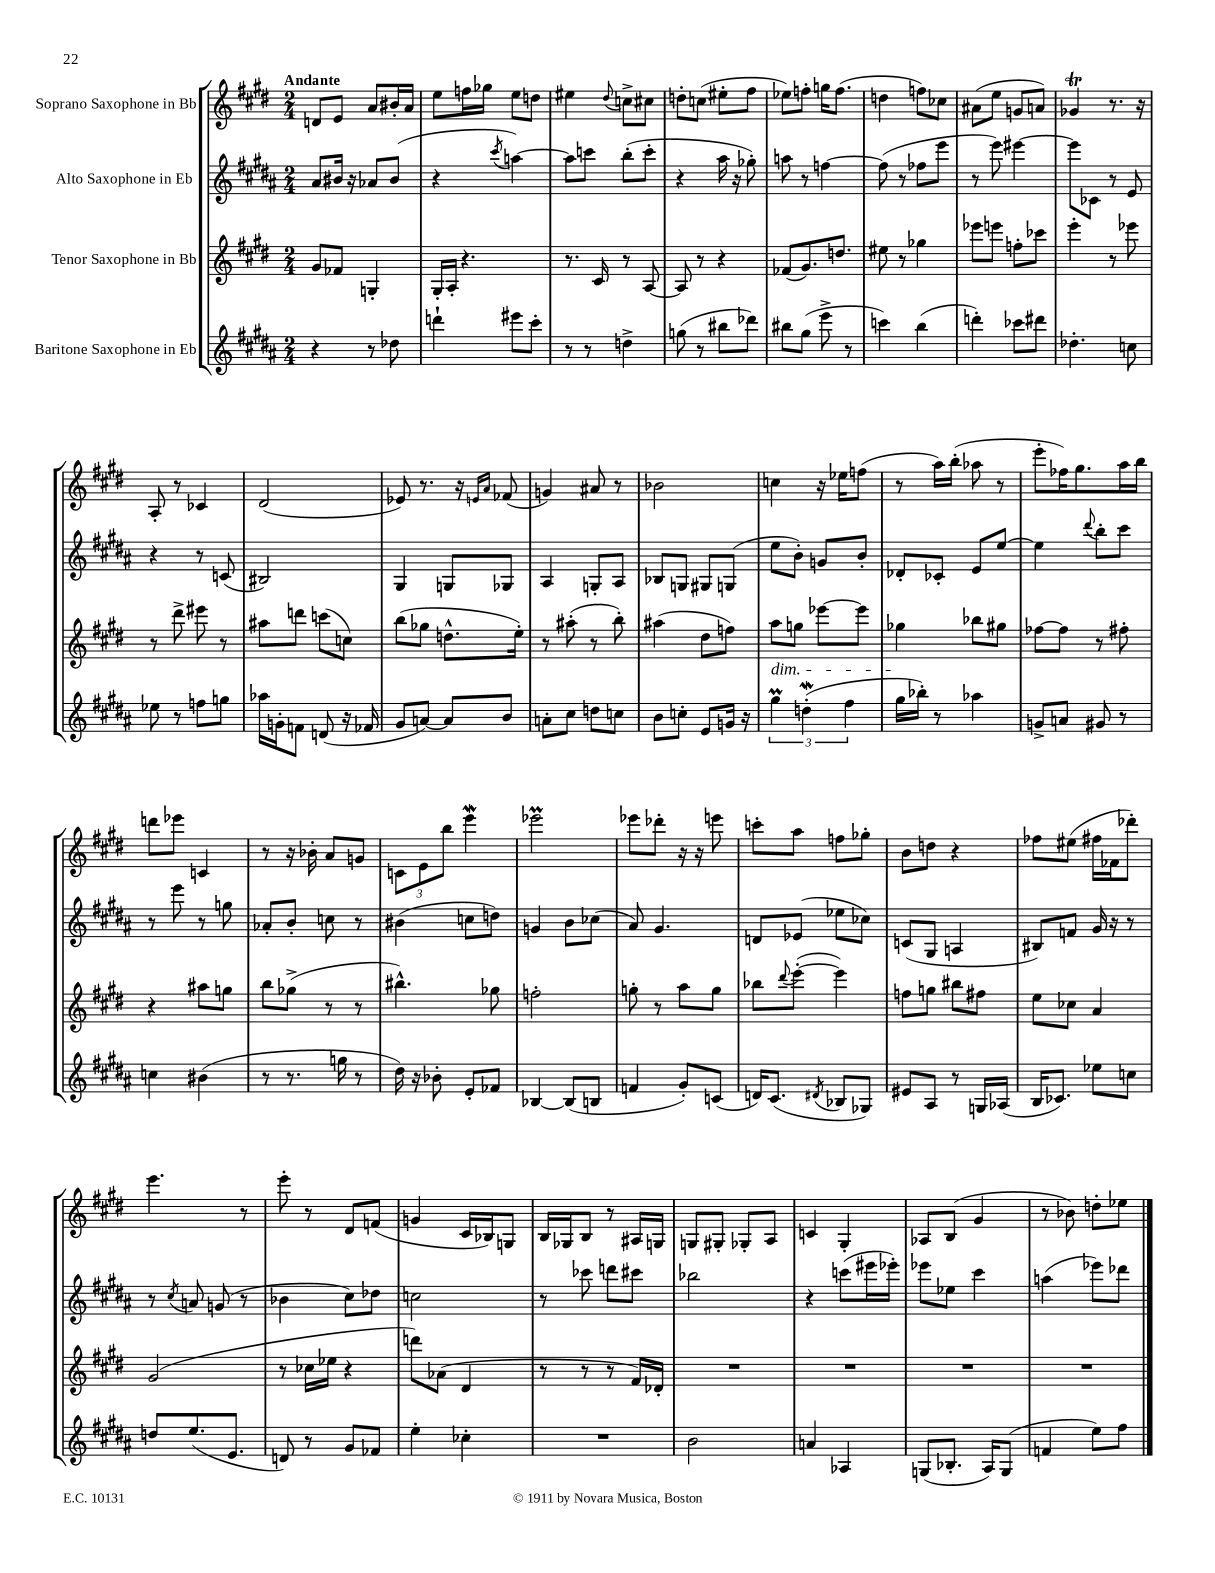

**kern	**kern	**kern	**kern
*part4	*part3	*part2	*part1
*staff4	*staff3	*staff2	*staff1
*I"Baritone Saxophone in Eb	*I"Tenor Saxophone in Bb	*I"Alto Saxophone in Eb	*I"Soprano Saxophone in Bb
*clefG2	*clefG2	*clefG2	*clefG2
*k[f#c#g#d#a#]	*k[f#c#g#d#]	*k[f#c#g#d#a#]	*k[f#c#g#d#]
*M2/4	*M2/4	*M2/4	*M2/4
=1	=1	=1	=1
!	!	!	!LO:TX:a:B:t=Andante
4r	8g#/L	8a#/L	8dn/L
.	8f-X/J	16b#X/Jk	8e/J
.	.	16r	.
8r	4Gn'/	8a-X/L	8a/L
8dd-X\	.	(8b#/J	16b#X'/L
.	.	.	16a/JJ
=2	=2	=2	=2
4dddn`\	16G#'/LL	4r	8ee\L
.	16A'/JJ	.	.
.	4.r	.	16ffn\L
.	.	.	16gg-X\JJ
.	.	8qccc#/	.
8eee#X\L	.	[4aan\)	8ee\L
8ccc#'\J	.	.	8ddn\J
=3	=3	=3	=3
8r	8.r	8aa\L]	4ee#X\
8r	.	8cccn\J	.
.	16c#/	.	.
.	.	.	8qqdd#/
4ddn^\	8r	(8bb'\L	8ccn^\L
.	[8A/	8ccc'\J	8cc#X\J
=4	=4	=4	=4
(8ggn\	8A/]	4r	8ddn'\L
8r	8r	.	(8ccn\J
8bb#X\L	4r	16aa#\	8ee#X'\L
.	.	16r	.
8ddd-X\J)	.	8gg-X'\)	8ff#\J
=5	=5	=5	=5
8bb#X\L	(8f-X/L	8aan\	8ee-X\L)
(8gg#\J	8.g#/)	8r	8ffn'\J
8eee^\	.	[4ffn\	16ggn\KL
.	8.ddn/J	.	(8.ff\J
8r	.	.	.
=6	=6	=6	=6
4cccn\)	8ee#X\	(8ff\]	4ddn\
.	8r	8r	.
(4bb\	4gg-X\	8ff-X\L	8ffn\L)
.	.	8eee\J	8cc-X\J
=7	=7	=7	=7
4dddn'\)	8eee-X\L	8r	(8a#X\L
.	8eeen\J	8eee\)	8ee\J
8ccc-X\L	8ffn'\L	[4eee#X\	8gn/L
8ddd#X\J	8ccc-X\J	.	8an/J)
=8	=8	=8	=8
4.dd-X'\	4eee'\	8eee#\L]	4g-XT/
.	.	8c-X\J	.
.	8r	8r	8.r
8ccn\	8eee-X\	8e/	.
.	.	.	16r
!!LO:LB:g=z
=9	=9	=9	=9
8ee-X\	8r	4r	8A'/
8r	8ddd#^\	.	8r
8ffn\L	8eee#X\	8r	4c-X/
8ggn\J	8r	(8cn/	.
=10	=10	=10	=10
16aa-X\LL	8aa#X\L	2B#X/)	(2d#/
16gn'\J	.	.	.
8fn\J	8dddn\J	.	.
(8dn/	(8cccn\L	.	.
16r	8ccn\J)	.	.
16f-X/	.	.	.
=11	=11	=11	=11
8g#/L	(8bb\L	4G#/	8e-X/)
[8an/J)	8gg-X\J	.	8.r
8a/L]	8.ddn^^\L	8Gn/L	.
.	.	.	16r
.	.	.	16qqen/LL
.	.	.	16qqa/JJ
8b/J	.	8G-X/J	(8f-X/
.	16ee'\Jk)	.	.
=12	=12	=12	=12
8an'\L	8r	4A#/	4gn/)
8cc#\J	(8aa#X'\	.	.
8ddn\L	8r	8Gn'/L	8a#X/
8ccn\J	8bb'\)	8A#/J	8r
=13	=13	=13	=13
8b\L	(4aa#X\	8B-X/L	2b-X\
8ccn'\J	.	8Gn/J	.
8e/L	8dd#\L	8G#X/L	.
16gn/Jk	8ffn\J)	(8Gn/J	.
16r	.	.	.
=14	=14	=14	=14
!	!LO:TX:b:i:t=dim.	!	!
6gg#M\	8aa\L	8ee\L	4ccn\
.	8ggn\J	8b'\J)	.
(6ddnw'\	.	.	.
.	[8eee-X\L	8gn/L	16r
.	.	.	16ee-X\KL
6ff#\	.	.	.
.	8eee-\J]	8b'/J	(8ffn\J
=15	=15	=15	=15
16gg#\LL	4gg-X\	8d-X'/L	8r
16bb-X'\JJ)	.	.	.
8r	.	8c-X'/J	16aa\LL)
.	.	.	(16bb'\JJ
4aa-X\	8bb-X\L	8e/L	8aa-X\
.	8gg#X\J	[8ee/J	8r
=16	=16	=16	=16
8gn^/L	[8ff-X\L	4ee\]	8eee'\L
8an/J	8ff-\J]	.	16ff-X\K)
.	.	.	8.gg#\
.	.	8qqddd#/	.
8g#X/	8r	8bb'\L	.
8r	8ff#X'\	8ccc#\J	16aa\L
.	.	.	16bb\JJ
!!LO:LB:g=z
=17	=17	=17	=17
4ccn\	4r	8r	8dddn\L
.	.	8eee\	8eee-X\J
(4b#X\	8aa#X\L	8r	4cn/
.	8ggn\J	8ggn\	.
=18	=18	=18	=18
8r	8bb\L	8a-X'/L	8r
8.r	(8gg-X^\J	8b'/J	16r
.	.	.	16b-X'\
.	8r	8ccn\	8a/L
16ggn\	.	.	.
8r	8r	8r	8gn/J
=19	=19	=19	=19
16dd#\)	4.bb#X^^\)	(4b#X\	12cn\L
16r	.	.	.
.	.	.	12e\
8b-X'\	.	.	.
.	.	.	12bb\J
8e'/L	.	8ccn\L	4eeew\
8f-X/J	8gg-X\	8ddn\J)	.
=20	=20	=20	=20
[4B-X/	2ffn'\	4gn/	2eee-XM\
(8B-/L]	.	8b\L	.
8Bn/J	.	(8cc-X\J	.
=21	=21	=21	=21
4fn/	8ggn'\	8a#/)	8eee-X\L
.	8r	4.g#/	8ddd-X'\J
8g#'/L)	8aa\L	.	16r
.	.	.	16r
(8cn/J	8gg\J	.	8eeen\
=22	=22	=22	=22
16dn/KL)	8bb-X\L	8dn/L	8cccn'\L
(8.c#/J	.	.	.
.	8qqddd#/	.	.
.	([8eee'\J	(8e-X/J	8aa\J
8qd#X/	.	.	.
8B-X/L	4eee\])	8ee-X\L	8ffn\L
8G-X/J)	.	8cc-X\J)	8gg-X'\J
=23	=23	=23	=23
8e#X/L	8ffn\L	(8cn/L	8b\L
8A#/J	8ggn\J	8G#/J	8ddn\J
8r	8bb#X\L	4An/	4r
16Gn/LL	8ff#X\J	.	.
(16A-X/JJ	.	.	.
=24	=24	=24	=24
16B/KL	8ee\L	8B#X/L)	8ff-X\L
8.c-X/J)	.	.	.
.	8cc-X\J	8fn/J	(8ee#X\J
8ee-X\L	4a/	16g#/	16ff#X\LL
.	.	16r	16f-X\J
8ccn\J	.	8r	8ddd-X'\J)
!!LO:LB:g=z
=25	=25	=25	=25
8ddn/L	(2g#/	8r	4.eee\
.	.	8qcc#/	.
(8.ee/	.	8an/	.
.	.	(8gn/	.
8.e/J	.	.	.
.	.	8r	8r
=26	=26	=26	=26
8dn/)	8r	4b-X\	8eee'\
8r	16cc-X\LL	.	8r
.	16ee-X\JJ	.	.
8g#/L	4r	8cc#\L)	8d#/L
8f-X/J	.	8dd-X\J	(8fn/J
=27	=27	=27	=27
4ee'\	8dddn\L)	2ccn\	4gn/
.	(8a-X\J	.	.
4cc-X'\	4d#/	.	16c#/LL
.	.	.	16B-X/J)
.	.	.	8Gn/J
=28	=28	=28	=28
2r	8r	8r	16B/LL
.	.	.	16G-X/J
.	8r	8ccc-X\	8B/J
.	8r	8dddn\L	8r
.	16f#/LL)	8ccc#X\J	16A#X/LL
.	16d-X'/JJ	.	16Gn/JJ
=29	=29	=29	=29
2b\	2r	2bb-X\	8Gn/L
.	.	.	8G#X'/J
.	.	.	8G-X'/L
.	.	.	8A/J
=30	=30	=30	=30
4an/	2r	4r	4cn/
4A-X/	.	(8cccn\L	4G#'/
.	.	16eee#X\L	.
.	.	16eee-X'\JJ)	.
=31	=31	=31	=31
(8Gn/L	2r	8eee-X\L	8A-X/L
8.B-X'/J	.	8ee-X\J	(8B/J
.	.	4ccc#\	4g#/
16A#/KL)	.	.	.
(8G/J	.	.	.
=32	=32	=32	=32
4fn/	2r	(4aan\	8r
.	.	.	8b-X\)
8ee\L)	.	8eee-X\L)	8ddn'\L
8ff#\J	.	8ddd-X\J	8ee-X\J
==	==	==	==
*-	*-	*-	*-
